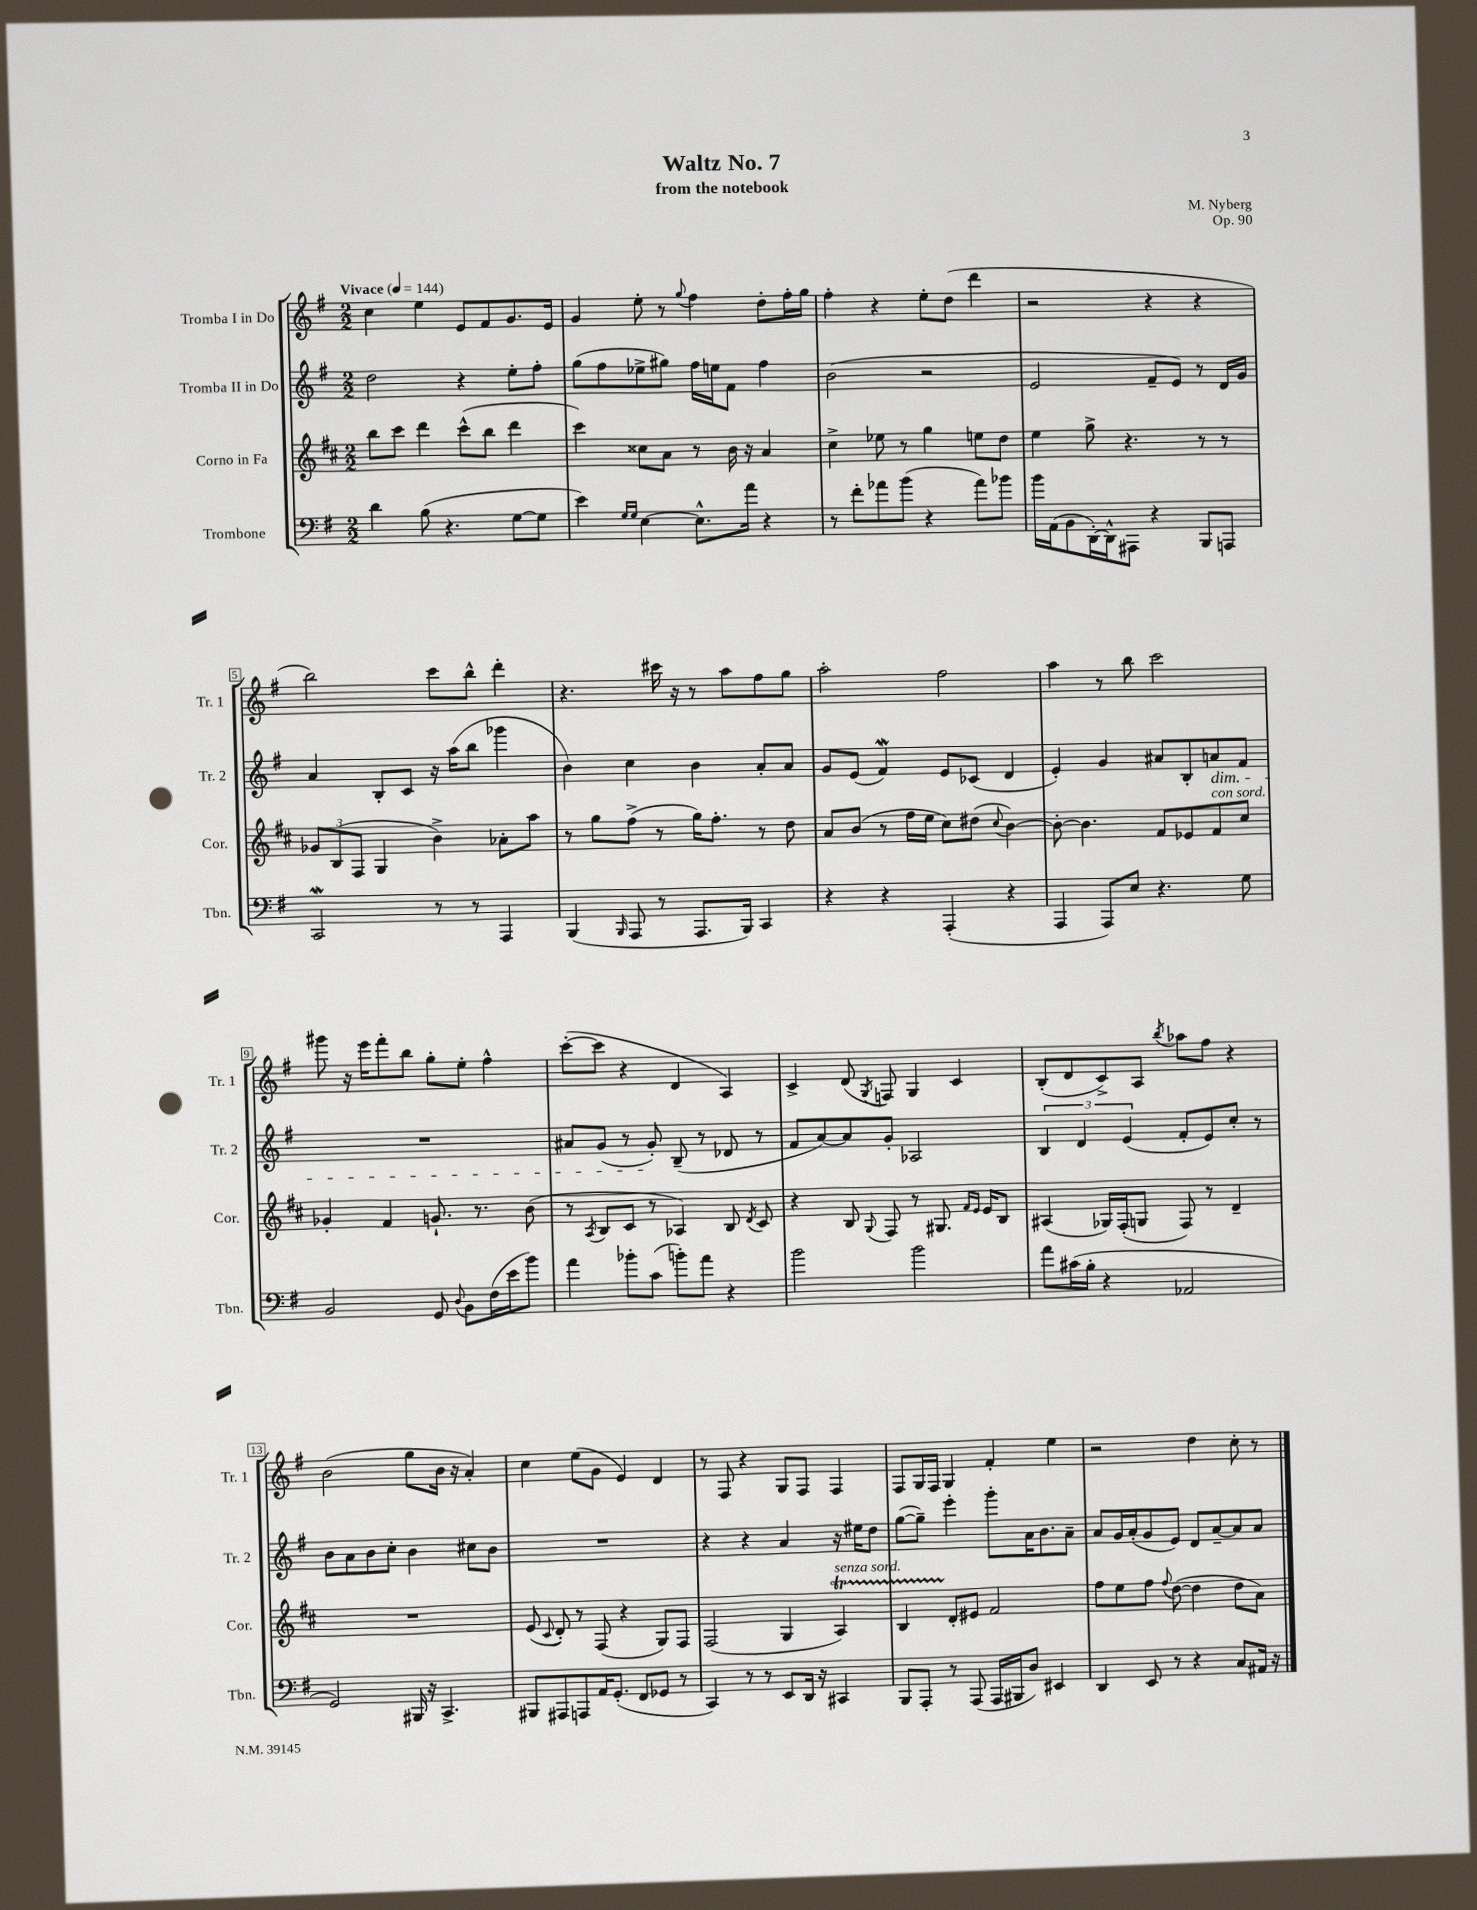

**kern	**kern	**kern	**kern
*part4	*part3	*part2	*part1
*staff4	*staff3	*staff2	*staff1
*I"Trombone	*I"Corno in Fa	*I"Tromba II in Do	*I"Tromba I in Do
*I'Tbn.	*I'Cor.	*I'Tr. 2	*I'Tr. 1
*clefF4	*clefG2	*clefG2	*clefG2
*k[f#]	*k[f#c#]	*k[f#]	*k[f#]
*M2/2	*M2/2	*M2/2	*M2/2
*MM144	*MM144	*MM144	*MM144
=1	=1	=1	=1
!	!	!	!LO:TX:a:B:t=Vivace
4d\	8bb\L	2dd\	4cc\
.	8ccc#\J	.	.
(8B\	4ddd\	.	4ee\
4.r	.	.	.
.	(8ccc#^^\L	4r	8e/L
.	8bb\J	.	8f#/
[8G\L	4ddd\	8ee'\L	8.g/
8G\J]	.	8ff#'\J	.
.	.	.	16e/Jk
=2	=2	=2	=2
4e\)	4ccc#\)	(8gg\L	4g/
.	.	8ff#\	.
16qqG/LL	.	.	.
16qqG/JJ	.	.	.
[4E\	8cc##X\L	8ee-X^\	8ee'\
.	8a\J	8gg#X\J)	8r
.	.	.	8qqgg/
8.E^^\L]	8r	16ff#\LL	4ff#\
.	.	16een\J	.
.	16b\	8f#\J	.
16a\Jk	16r	.	.
4r	4a/	4ff#\	8dd'\L
.	.	.	16ff#'\L
.	.	.	16gg\JJ
=3	=3	=3	=3
8r	4cc#^\	(2b\	4ff#'\
8f#'\L	.	.	.
8a-X\	8ee-X\	.	4r
(8b\J	8r	.	.
4r	4gg\	2r	8ee'\L
.	.	.	(8dd\J
8a-\L)	8een\L	.	4ddd\
8b-X\J	8dd\J	.	.
=4	=4	=4	=4
16b\LL	4ee\	2e/	2r
(16AA\J	.	.	.
8BB\	.	.	.
[16DD'\L)	8gg^\	.	.
16DD^^\J]	.	.	.
8AAA#X\J	4.r	.	.
4r	.	8f#~/L	4r
.	.	8e/J)	.
8BBB/L	8r	8r	4r
8AAAn/J	8r	16d/LL	.
.	.	16g/JJ	.
!!LO:LB:g=z
=5	=5	=5	=5
2CCw/	12g-X/L	4a/	2bb\)
.	(12B/	.	.
.	12F#/J	.	.
.	4G/	8B'/L	.
.	.	8c/J	.
8r	4b^\)	16r	8ccc\L
.	.	(16aa\KL	.
8r	.	8bb\J	8bb^^\J
4AAA/	8a-X'\L	4ggg-X\	4ddd'\
.	8aa\J	.	.
=6	=6	=6	=6
(4BBB/	8r	4b\)	4.r
.	8gg\L	.	.
16qqBBB/	.	.	.
8AAA/	(8ff#^\J	4cc\	.
8r	8r	.	16ccc#X\
.	.	.	16r
8.AAA/L	16gg\KL)	4b\	8r
.	8.ff#'\J	.	.
.	.	.	8aa\L
16BBB/Jk)	.	.	.
4CC/	8r	8a'/L	8ff#\
.	8dd\	8a/J	8gg\J
=7	=7	=7	=7
4r	8a/L	8g/L	2aa'\
.	(8b/J	(8e/J	.
4r	8r	4f#W/)	.
.	16ff#\LL	.	.
.	16ee\JJ	.	.
(4AAA'/	8cc#\L)	8e/L	2ff#\
.	(8dd#X\J	(8c-X/J	.
.	8qqcc#/	.	.
4r	[4b\)	4d/	.
=8	=8	=8	=8
4AAA/	8b'\_	4e'/)	4aa\
.	4.b\]	.	.
8AAA/L)	.	4g/	8r
8E/J	.	.	8bb\
4.r	8f#/L	8a#X/L	2ccc\
.	8e-X/	8B'/	.
!	!	!LO:TX:b:i:t=dim.	!
!	!LO:TX:a:i:t=con sord.	!	!
.	8f#/	8an/	.
8G\	8cc#/J	8f#/J	.
!!LO:LB:g=z
=9	=9	=9	=9
2BB/	4g-X'/	1r	8ggg#X\
.	.	.	16r
.	.	.	16eee\KL
.	4f#/	.	8fff#'\
.	.	.	8bb\J
8GG/	8.gn`/	.	8gg'\L
8qqD/	.	.	.
8BB\L	.	.	8ee'\J
.	8.r	.	.
(16F#\L	.	.	4ff#^^\
16e\J	.	.	.
8b\J)	(8b\	.	.
=10	=10	=10	=10
4a\	8r	8a#X/L	([8ccc'\L
.	8qA/	.	.
.	8B/L	(8g/J	8ccc\J]
8b-X'\L	8c#/J	8r	4r
(8c\J	8r	8g'/)	.
8bn'\L)	4A-X/)	(8B~/	4d/
8a\J	.	8r	.
4r	8B/	8d-X/	4A/)
.	8qd/	.	.
.	8c#/	8r	.
=11	=11	=11	=11
2b\	4r	8f#/L	4c^/
.	.	[8a/)	.
.	8B/	8a/]	(8d/
.	8qqG/	.	8qG/
.	8F#/	8g'/J	8Fn/)
2b\	8r	2A-X/	4G/
.	8.G#X/	.	.
.	.	.	4c/
.	16qqf#/LL	.	.
.	16qqe/JJ	.	.
.	16e/KL	.	.
.	8B/J	.	.
=12	=12	=12	=12
8a\L	(4A#X/	6B/	(8B'/L
(16c#X\L	.	.	8d/
.	.	6d/	.
16B'\JJ	.	.	.
4r	16G-X/LL)	.	8c^/)
.	(16F#'/J	.	.
.	.	(6e/	.
.	8Gn/J	.	8A/J
.	.	.	8qbb/
2AA-X/	8F#/)	8f#'/L	8aa-X\L
.	8r	8e/)	8ff#\J
.	4d~/	8cc'/J	4r
.	.	8r	.
!!LO:LB:g=z
=13	=13	=13	=13
2GG/)	1r	8b\L	(2b\
.	.	8a\	.
.	.	8b\	.
.	.	8cc'\J	.
16BBB#X/	.	4b\	8gg\L
16r	.	.	.
4.CC^/	.	.	16b\Jk
.	.	.	16r
.	.	8cc#X\L	4a'/)
.	.	8b\J	.
=14	=14	=14	=14
8BBB#X/L	(8e/	1r	4cc\
.	8qqc#/	.	.
8AAA#X/	8d'/)	.	.
8AAAn/	8r	.	(8ee\L
16AA/K	(8F#/	.	8g\J
(8.GG'/J	.	.	.
.	4r	.	4e/)
8FF#/L	.	.	.
8GG-X/J	8G/L)	.	4d/
8r	8F#/J	.	.
=15	=15	=15	=15
4CC/)	(2F#/	4r	8r
.	.	.	8F#/
8r	.	4r	4r
8r	.	.	.
8EE/L	4G/	4a/	8G/L
16DD/Jk	.	.	8F#/J
16r	.	.	.
!	!LO:TX:a:i:t=senza sord.	!	!
4CC#X/	4AT/)	16r	4F#/
.	.	16ee#X\KL	.
.	.	8dd\J	.
=16	=16	=16	=16
8BBB/L	4BTTT/	([8gg\L	8F#/L
8AAA'/J	.	8gg~\J])	16G/L
.	.	.	16F#/JJ
8r	8d'/L	4eee'\	4G/
(8AAA/	8e#X/J	.	.
16AAA/LL	2f#/	8ggg'\L	4f#'/
16BBB#X/J	.	.	.
8D/J)	.	16a\K	.
.	.	8.b\	.
4EE#X/	.	.	4ee\
.	.	8a~\J	.
=17	=17	=17	=17
4DD/	8ff#\L	8a/L	2r
.	8ee\	16g/L	.
.	.	(16a'/J	.
8EE/	8ff#\J	8g/	.
.	8qqff#/	.	.
8r	([8dd\	8e/J)	.
4r	4dd\]	8d/L	4dd\
.	.	[8a~/	.
8C/L	8dd\L	8a/]	8cc'\
16AA#X/Jk	8a\J)	8a/J	8r
16r	.	.	.
==	==	==	==
*-	*-	*-	*-
